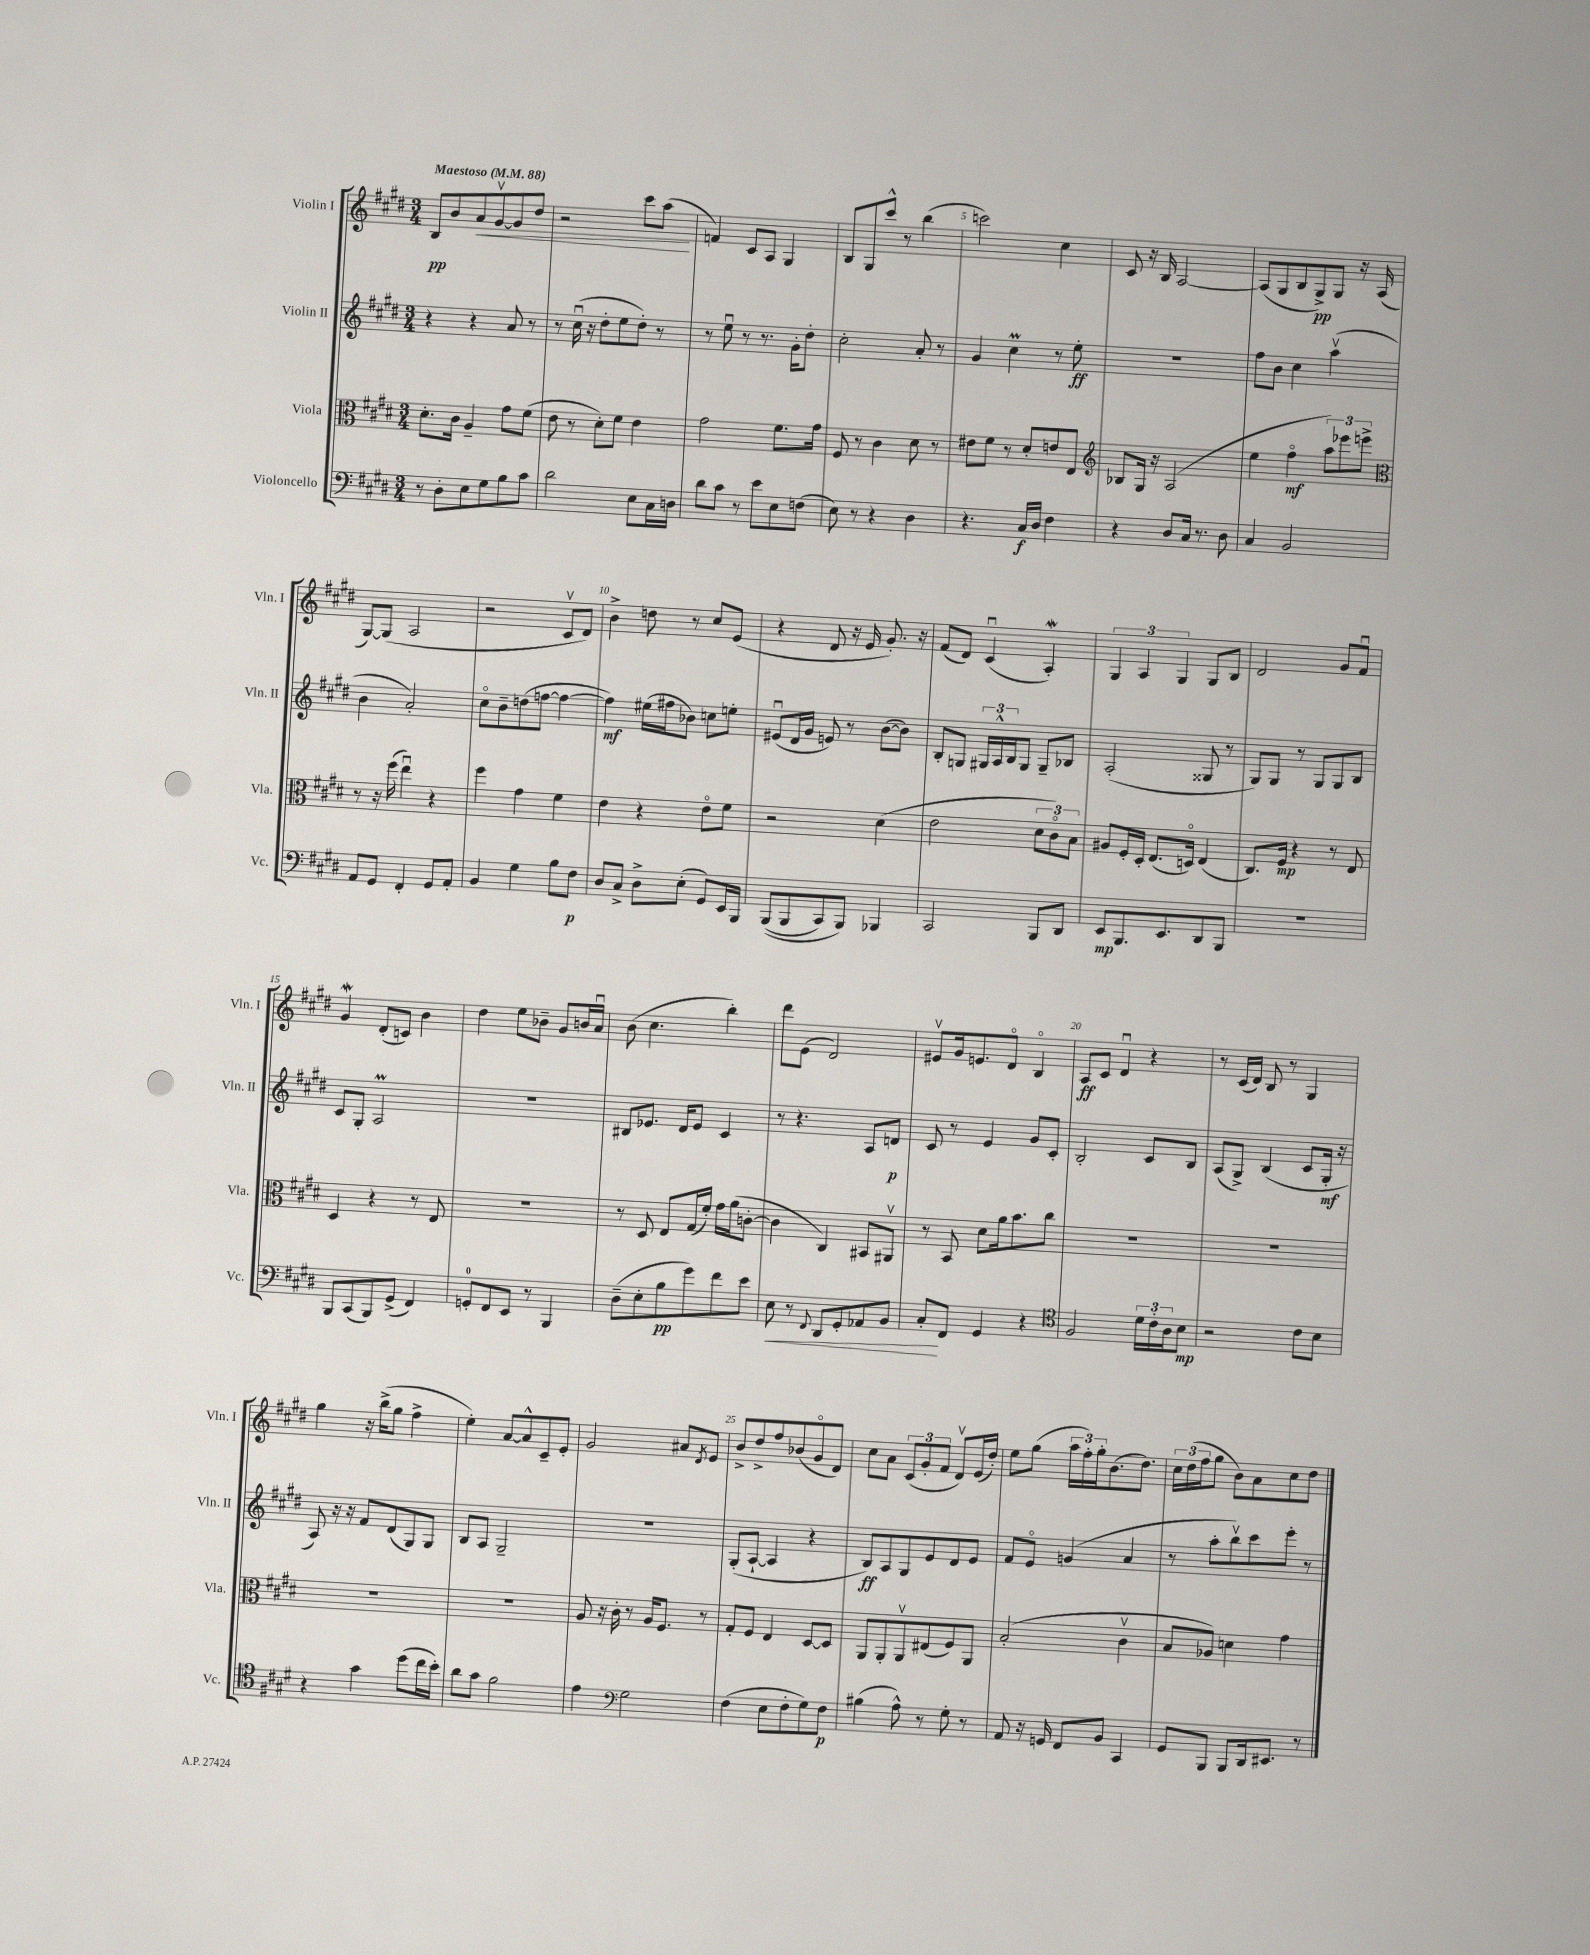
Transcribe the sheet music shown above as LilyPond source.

<<
\new StaffGroup <<
\new Staff = "s0" \with { instrumentName = "Violin I" shortInstrumentName = "Vln. I" } {
    \clef treble \key e \major \numericTimeSignature \time 3/4 \tempo "Maestoso" 4 = 88
    b8\pp b'8 a'8\< gis'8~\upbow gis'8 dis''8 |
    r2 cis'''8 a''8\!( |
    f'4) cis'8 a8 gis4 |
    b8 gis8 cis'''8-^ r8 b''4( |
    c'''2) cis''4 |
    cis'8 r16 b16 a2~ |
    a8( gis8 b8 gis8->\pp) gis8 r16 a16( |
    gis8~) gis8( a2 |
    r2 cis'8\upbow dis'8) |
    b'4-> d''8 r8 cis''8 e'8( |
    r4 dis'8 r16 e'16 gis'8.-.) r16 |
    fis'8( dis'8) cis'4\downbow( a4-.\mordent) |
    \tuplet 3/2 { gis4 a4 gis4 } gis8 b8 |
    dis'2 gis'8 fis'8\downbow |
    gis'4\mordent dis'8-.( c'8) b'4 |
    dis''4 e''8 bes'8-- gis'8 b'16 a'16\downbow |
    b'8( cis''4. b''4-.) |
    dis'''8 e'8( dis'2) |
    eis'8\upbow gis'16 e'8. dis'8\flageolet b4\flageolet |
    a8\ff cis'8 dis'4\downbow r4 |
    r8 cis'16( dis'16) b8 r8 gis4 |
    gis''4 r16 b''16->( gis''8 fis''4-> |
    e''4-.) a'8~ a'8-^ cis'8-- e'8-. |
    gis'2 ais'8 \acciaccatura { dis'8 } e'8 |
    b'8-> dis''8-> fis''8 bes'8( gis'8\flageolet dis'8) |
    cis''8 a'8 \tuplet 3/2 { cis'8( gis'8-. fis'8 } dis'8\upbow) e'16( dis''16-.) |
    e''8 gis''8( \tuplet 3/2 { a''16 fis''16-.) gis''16-. } b'8.( dis''8.) |
    \tuplet 3/2 { cis''16 dis''16( fis''16 } gis''8 b'8) a'8 cis''8 dis''8 \bar "|." |
}
\new Staff = "s1" \with { instrumentName = "Violin II" shortInstrumentName = "Vln. II" } {
    \clef treble \key e \major \numericTimeSignature \time 3/4
    r4 r4 a'8 r8 |
    r8 cis''16\downbow( r16 dis''8-. e''8 dis''8-.) r8 |
    r8 e''8\downbow r8 r8. gis'16-. dis''8-. |
    cis''2-. a'8-. r8 |
    gis'4 cis''4\prall r8 e''8-.\ff |
    R2. |
    fis''8 b'8 cis''4 a''4\upbow( |
    b'4 a'2-.) |
    cis''8\flageolet b'8-- d''8( f''8~ f''4~ |
    f''4\mf) eis''16( fis''16 bes'8) c''8 e''8-. |
    eis'8\downbow( dis'16 gis'16 e'8) r8 b'8~( b'8) |
    b8-. g8 \tuplet 3/2 { gis16 a16-^ b16 } gis8 gis8-- bes8 |
    a2-.( gisis8 r8 |
    gis8) gis8 r8 gis8 gis8 b8 |
    cis'8 gis8-. a2\prall |
    R2. |
    bis8 ees'8. dis'16 ees'8 cis'4 |
    r8 r4. a8 d'8\p |
    cis'8 r8 e'4 gis'8 cis'8-. |
    b2-. cis'8 b8 |
    a8( gis8->) b4( cis'8 gis16-.\mf r16 |
    a8) r16 r16 fis'8 dis'8( gis8) gis8 |
    b8 a8 gis2-- |
    R2. |
    gis8-.( a8~-! a4 r4 |
    b8\ff) a8 gis8 e'8 dis'8 e'8 |
    fis'8 e'8\flageolet g'4( a'4 |
    r8 a''8-. b''8\upbow) cis'''8 e'''8-. r8 \bar "|." |
}
\new Staff = "s2" \with { instrumentName = "Viola" shortInstrumentName = "Vla." } {
    \clef alto \key e \major \numericTimeSignature \time 3/4
    dis'8.-. cis'16 a4-- gis'8 fis'8( |
    e'8 r8 dis'8-.) fis'8 e'4 |
    gis'2 fis'8. gis'16 |
    fis8 r8 cis'4 dis'8 r8 |
    eis'8 fis'8 r8 dis'8-. e'8 e8 |
    \clef treble bes8 gis16 r16 a2( |
    e''4 fis''4\flageolet\mf \tuplet 3/2 { a''8) ees'''8 e'''8-> } |
    \clef alto r8 r16 fis''16( e''4\downbow) r4 |
    fis''4 gis'4 fis'4 |
    e'4 r4 e'8\flageolet fis'8 |
    r2 dis'4( |
    e'2 \tuplet 3/2 { dis'8 cis'8\flageolet) b8 } |
    ais8 fis16-. dis16-. e8.( d16\flageolet) e4( |
    cis8.) fis16\mp r4 r8 e8 |
    dis4 r4 r8 e8 |
    R2. |
    r8 dis8 e8 gis16( fis'16-.) gis'16 a'16( c'8~-. |
    c'4 cis4) bis,8 ais,8\upbow |
    r8 b,8 dis'8 a'16 b'8. cis''8 |
    R2. |
    R2. |
    R2. |
    R2. |
    a8 r16 cis'16-. r8 a16 fis8. r8 |
    gis8-. fis8 e4 dis8~ dis8 |
    a,8 a,8-. a,8\upbow eis8( fis8) a,8 |
    b2-.( cis'4\upbow |
    b8 aes8) d'4 gis'4 \bar "|." |
}
\new Staff = "s3" \with { instrumentName = "Violoncello" shortInstrumentName = "Vc." } {
    \clef bass \key e \major \numericTimeSignature \time 3/4
    r8 dis8-. e8 gis8 b8 cis'8 |
    dis'2 e8 cis16 d16 |
    dis'8 cis'8 r8 e'8 e8 f8( |
    e8) r8 r4 dis4 |
    r4. cis16\f dis16 fis4 |
    r4 dis8 cis16 r8. dis8 |
    cis4 b,2 |
    a,8 gis,8 fis,4-. gis,8 a,8-. |
    b,4 gis4 b8 fis8\p |
    dis8 cis8-> dis8-> e8-.( gis,8) e,16 b,,16 |
    b,,8(\( b,,8 cis,8) b,,8\) bes,,4 |
    cis,2 b,,8 dis,8 |
    e,8\mp b,,8. e,8. dis,8 b,,8 |
    R2. |
    b,,8 cis,8( b,,8) gis,8->( fis,4) |
    g,8-0-. fis,8 e,8 r8 b,,4 |
    dis8--( e8-. b8\pp gis'8) fis'8 e'8 |
    e8\< r8 \appoggiatura { fis,8 } dis,8 gis,8-. aes,8 b,8 |
    cis8-.\! fis,8 gis,4 r4 |
    \clef tenor fis2 \tuplet 3/2 { dis'16 cis'16-. a16 } b8\mp |
    r2 cis'8 b8 |
    r4 gis'4 dis''8( cis''16 b'16-.) |
    a'8 gis'8 fis'2 |
    e'4 \clef bass gis2 |
    fis4( e8 fis8-. gis8) fis8\p |
    bis4( a8-^) r8 gis8-. r8 |
    a,8 r16 g,16 fis,8 b,8 cis,4 |
    gis,8 b,,8 b,,8 dis,16 eis,8. r8 \bar "|." |
}
>>
>>
\layout { \context { \Score \override BarNumber.break-visibility = ##(#f #t #t) barNumberVisibility = #(every-nth-bar-number-visible 5) } }
